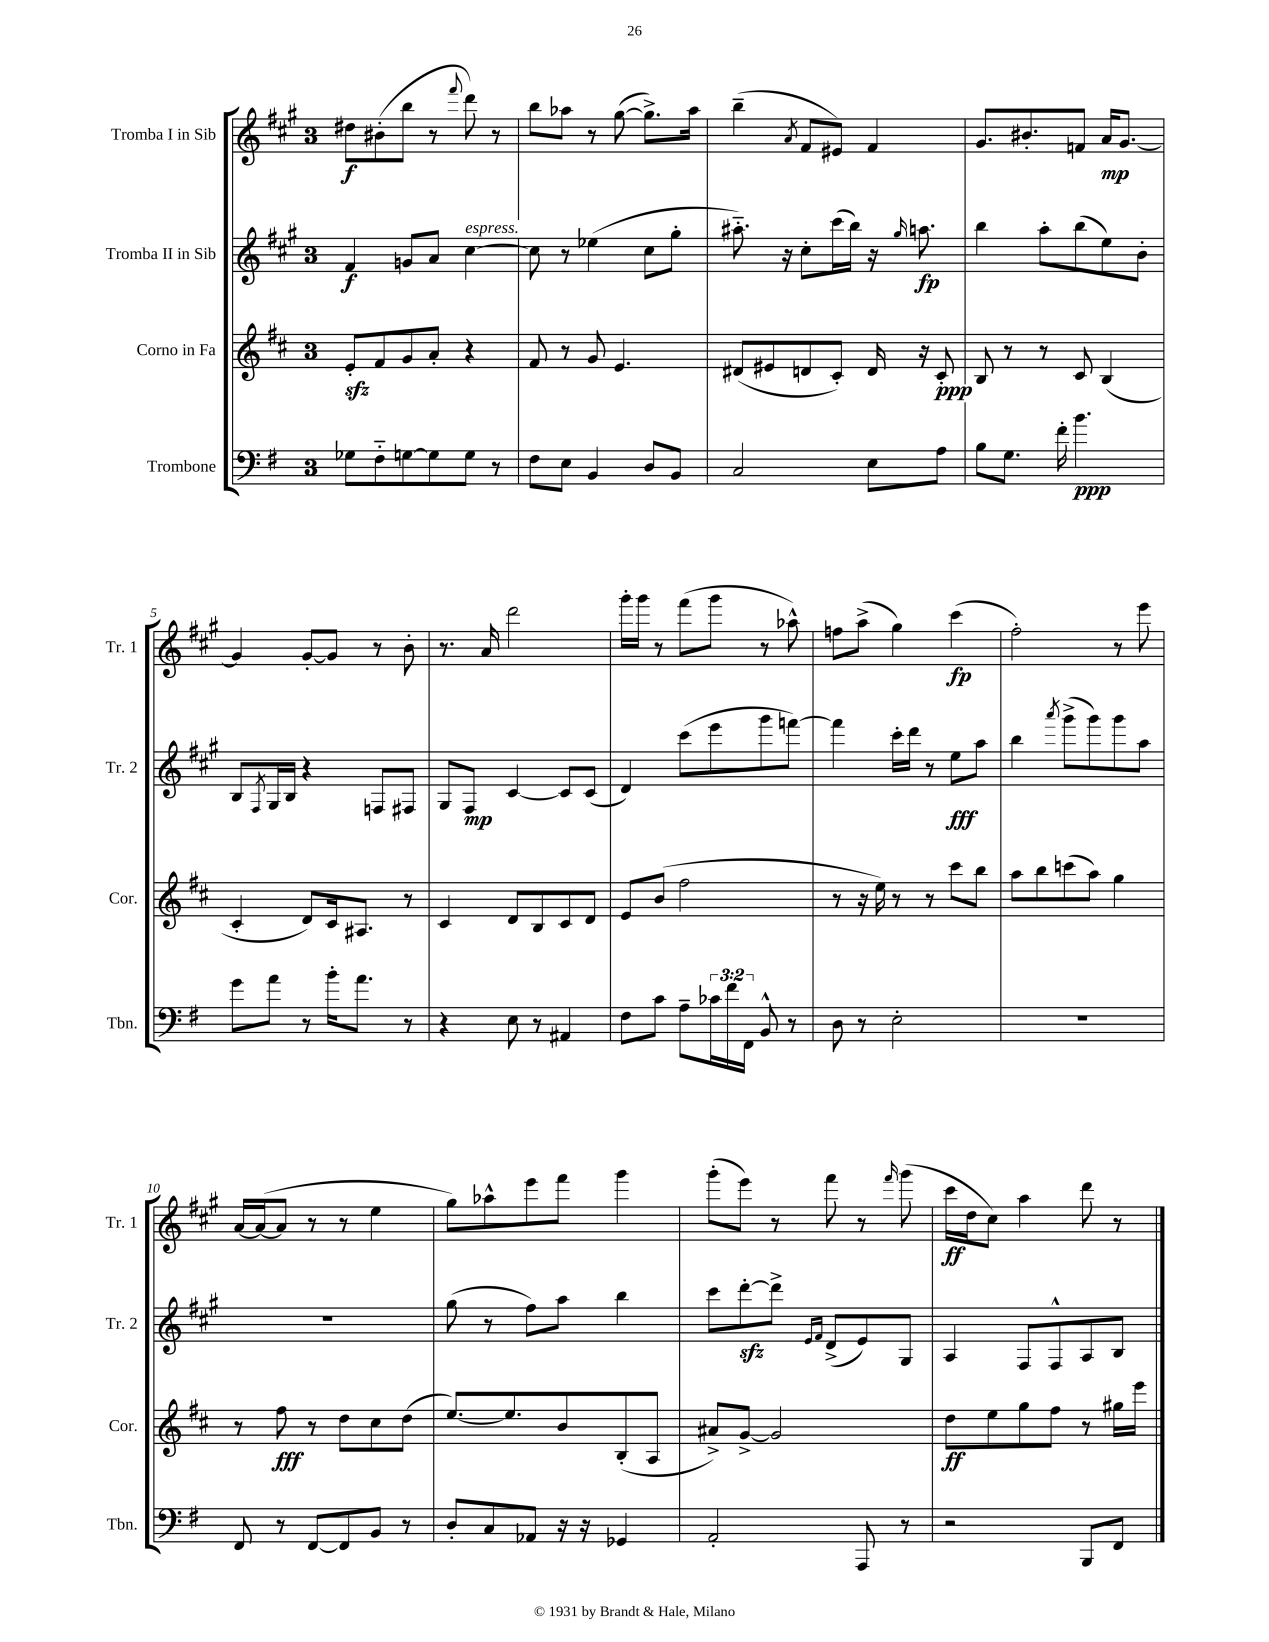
<<
\new StaffGroup <<
\new Staff = "s0" \with { instrumentName = "Tromba I in Sib" shortInstrumentName = "Tr. 1" } {
    \clef treble \key a \major \once \override Staff.TimeSignature.style = #'single-digit \time 3/4
    dis''8\f bis'8-.( b''8 r8 \appoggiatura { fis'''8 } d'''8) r8 |
    b''8 aes''8 r8 gis''8~( gis''8.->) aes''16 |
    b''4--( \acciaccatura { a'8 } fis'8 eis'8) fis'4 |
    gis'8. bis'8.-. f'8 a'16\mp gis'8.~ |
    gis'4 gis'8~-. gis'8 r8 b'8-. |
    r8. a'16 d'''2 |
    gis'''16-. gis'''16 r8 fis'''8( gis'''8 r8 aes''8-^) |
    f''8 a''8->( gis''4) cis'''4\fp( |
    fis''2-.) r8 e'''8 |
    a'16~ a'16~( a'8 r8 r8 e''4 |
    gis''8) aes''8-^ e'''8 fis'''8 gis'''4 |
    gis'''8-.( e'''8) r8 fis'''8 r8 \grace { fis'''16 } gis'''8( |
    cis'''16\ff d''16 cis''8) a''4 d'''8 r8 \bar "|." |
}
\new Staff = "s1" \with { instrumentName = "Tromba II in Sib" shortInstrumentName = "Tr. 2" } {
    \clef treble \key a \major \once \override Staff.TimeSignature.style = #'single-digit \time 3/4
    fis'4\f g'8 a'8 cis''4~^\markup { \italic "espress." } |
    cis''8 r8 ees''4( cis''8 gis''8-. |
    ais''8.-_) r16 cis''8-. cis'''16( b''16) r16 \grace { gis''16 } a''8.\fp |
    b''4 a''8-. b''8( e''8) b'8-. |
    b8 \acciaccatura { fis8 } gis16 b16 r4 f8 fis8 |
    gis8 fis8\mp cis'4~ cis'8 cis'8( |
    d'4) cis'''8( e'''8 gis'''8 f'''8~) |
    f'''4 cis'''16-. d'''16 r8 e''8\fff a''8 |
    b''4 \acciaccatura { a'''8 } gis'''8->( gis'''8) gis'''8 a''8 |
    R2. |
    gis''8( r8 fis''8) a''8 b''4 |
    cis'''8 d'''8~-.\sfz d'''8-> \grace { e'16 fis'16 } d'8->( e'8) gis8 |
    a4 fis8 fis8-^ a8 b8 \bar "|." |
}
\new Staff = "s2" \with { instrumentName = "Corno in Fa" shortInstrumentName = "Cor." } {
    \clef treble \key d \major \once \override Staff.TimeSignature.style = #'single-digit \time 3/4
    e'8-.\sfz fis'8 g'8 a'8-. r4 |
    fis'8 r8 g'8 e'4. |
    dis'8( eis'8 d'8 cis'8-.) d'16 r16 cis'8-.\ppp |
    b8 r8 r8 cis'8 b4( |
    cis'4-. d'8) cis'16 ais8. r8 |
    cis'4 d'8 b8 cis'8 d'8 |
    e'8 b'8( fis''2 |
    r8 r16 e''16) r8 r8 cis'''8 b''8 |
    a''8 b''8 c'''8( a''8) g''4 |
    r8 fis''8\fff r8 d''8 cis''8 d''8( |
    e''8.~) e''8. b'8 b8-.( a8 |
    ais'8->) g'8~-> g'2 |
    d''8\ff e''8 g''8 fis''8 r8 gis''16 e'''16 \bar "|." |
}
\new Staff = "s3" \with { instrumentName = "Trombone" shortInstrumentName = "Tbn." } {
    \clef bass \key g \major \once \override Staff.TimeSignature.style = #'single-digit \time 3/4 \override Staff.TupletNumber.text = #tuplet-number::calc-fraction-text
    ges8 fis8-_ g8~ g8 g8 r8 |
    fis8 e8 b,4 d8 b,8 |
    c2 e8 a8 |
    b8 g8. fis'16-. b'4.\ppp |
    g'8 a'8 r8 b'16-. a'8. r8 |
    r4 e8 r8 ais,4 |
    fis8 c'8 a8-- \tuplet 3/2 { ces'16 fis'16 fis,16 } b,8-^ r8 |
    d8 r8 e2-. |
    R2. |
    fis,8 r8 fis,8~ fis,8 b,8 r8 |
    d8-. c8 aes,8 r16 r16 ges,4 |
    a,2-. a,,8 r8 |
    r2 b,,8 fis,8 \bar "|." |
}
>>
>>
